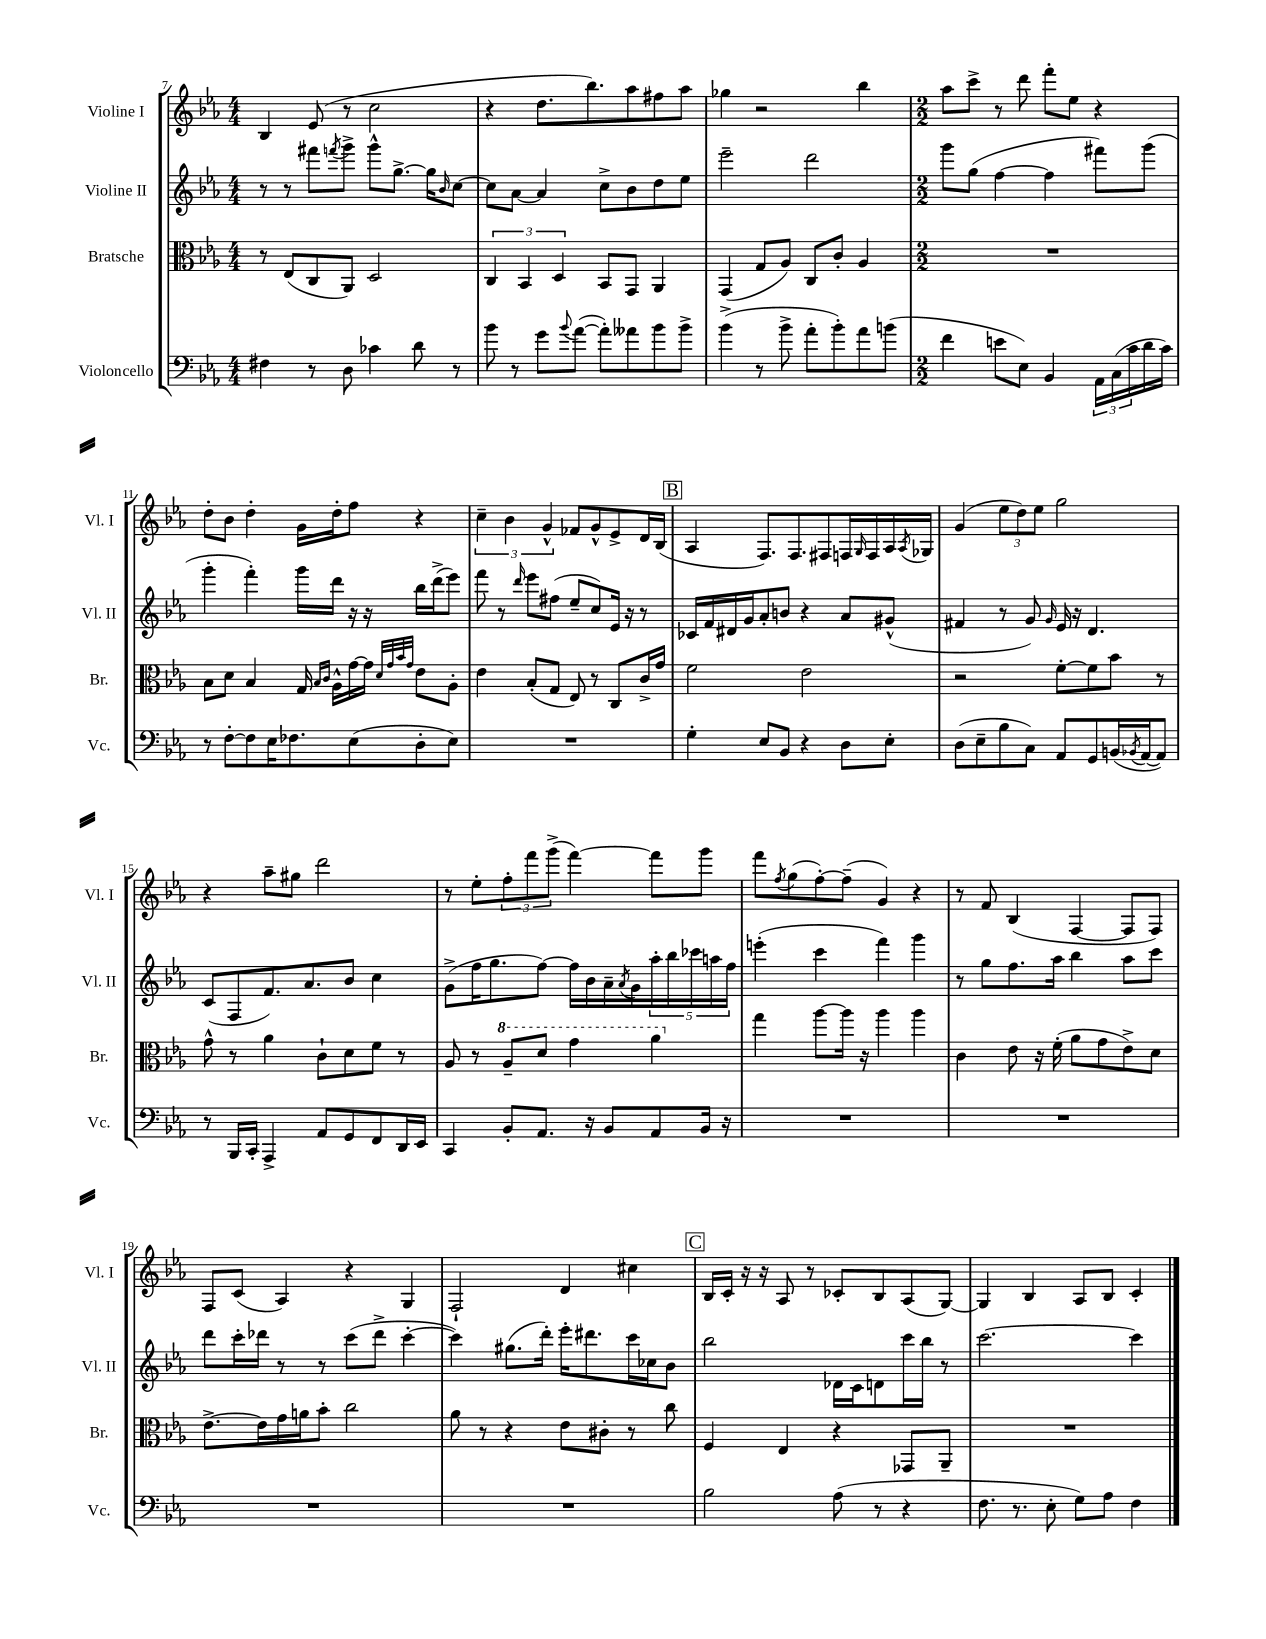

**kern	**kern	**kern	**kern
*staff4	*staff3	*staff2	*staff1
*clefF4	*clefC3	*clefG2	*clefG2
*k[b-e-a-]	*k[b-e-a-]	*k[b-e-a-]	*k[b-e-a-]
*M4/4	*M4/4	*M4/4	*M4/4
4F#	8r	8r	4B-
.	(8E-	8r	.
8r	8C	8fff#	(8e-
.	.	8qfff	.
8D	8AA-)	8ggg^	8r
4c-	2D	8ggg^^	2cc
.	.	[8.gg^	.
8d	.	.	.
.	.	16gg]	.
.	.	16qqb-	.
8r	.	[8cc	.
=	=	=	=
8b-	6C	8cc]	4r
8r	.	[8a-	.
.	6BB-	.	.
8g	.	4a-]	8.dd
.	6D	.	.
8qqb-	.	.	.
([8a-	.	.	.
.	.	.	8.bb-)
8a-'])	8BB-	8cc^	.
8a--	8GG	8b-	8aa-
8b-	4AA-	8dd	8ff#
8b-^	.	8ee-	8aa-
=	=	=	=
(4b-^	(4GG	2eee-~	4gg-
8r	8G	.	2r
8b-^	8A-)	.	.
8a-'	8C	2ddd	.
8b-')	8c'	.	.
8a-	4A-	.	4bb-
(8b	.	.	.
=	=	=	=
*M2/2	*M2/2	*M2/2	*M2/2
4f	1r	8ggg	8aa-
.	.	(8gg	8ccc^
8e	.	[4ff	8r
8E-)	.	.	8ddd
4BB-	.	4ff]	8fff'
.	.	.	8ee-
24AA-	.	8fff#)	4r
(24C	.	.	.
24c	.	.	.
16d	.	(8ggg	.
16c)	.	.	.
=	=	=	=
8r	8B-	4ggg'	8dd'
[8F'	8d	.	8b-
8F]	4B-	4fff')	4dd'
16E-	.	.	.
8.F-	.	.	.
.	16G	16ggg	16g
.	16qqB-	.	.
.	16qqc	.	.
.	16A-^^	16ddd	16dd'
(8E-	[16g	16r	8ff
.	16g]	16r	.
.	32qqd	.	.
.	32qqg	.	.
.	32qqb-	.	.
.	32qqg	.	.
8D'	8e-	16bb-	4r
.	.	(16ddd^	.
8E-)	8A-'	8eee-)	.
=	=	=	=
1r	4e-	8fff	6cc~
.	.	8r	.
.	.	.	6b-
.	.	16qqddd	.
.	(8B-'	8eee-	.
.	.	.	6g^^
.	8G	(8ff#	.
.	8E-)	8ee-~	8f-
.	8r	8cc)	8g^^
.	8C	16e-	8e-^
.	.	16r	.
.	16c^	8r	16d
.	16g	.	(16B-
=	=	=	=
4G'	2f	16c-	4A-
.	.	16f	.
.	.	16d#	.
.	.	16g	.
8E-	.	8a-'	8.F)
8BB-	.	8b	.
.	.	.	8.F
4r	2e-	4r	.
.	.	.	8F#
8D	.	8a-	16F
.	.	.	16qqG
.	.	.	16F
8E-'	.	(8g#^^	16A-
.	.	.	8qA-
.	.	.	16G-
=	=	=	=
(8D	2r	4f#	(4g
8E-~	.	.	.
8B-	.	8r	12ee-
.	.	.	12dd)
8C)	.	8g)	.
.	.	.	12ee-
.	.	16qqg	.
8AA-	[8f'	16e-	2gg
.	.	16r	.
8GG	8f]	4.d	.
(16BB	8b-	.	.
8qBB-	.	.	.
[16AA-	.	.	.
8AA-])	8r	.	.
=	=	=	=
8r	8g^^	(8c	4r
16BBB-	8r	8F	.
16CC'	.	.	.
4AAA-^	4a-	8.f)	8aa-~
.	.	.	8gg#
.	.	8.a-	.
8AA-	8c`	.	2ddd
8GG	8d	8b-	.
8FF	8f	4cc	.
16DD	8r	.	.
16EE-	.	.	.
=	=	=	=
4CC	8A-	(8g^	8r
.	8r	16ff	8ee-'
.	.	8.gg	.
8BB-'	8a-~	.	12ff'
.	.	.	12fff
8.AA-	8dd	[8ff)	.
.	.	.	(12ggg^
.	4gg	16ff]	[4fff)
16r	.	16b-	.
8BB-	.	16a-~	.
.	.	8qa-	.
.	.	16g	.
8AA-	4aa-	20aa-'	8fff]
.	.	20bb-	.
.	.	20ccc-	.
16BB-	.	.	8ggg
.	.	20aa	.
16r	.	.	.
.	.	20ff	.
=	=	=	=
1r	4gg	(4eee'	8fff
.	.	.	8qff
.	.	.	(8gg
.	[8aa-	4ccc	[8ff')
.	16aa-]	.	(8ff~]
.	16r	.	.
.	4aa-	4fff)	4g)
.	4aa-	4ggg	4r
=	=	=	=
1r	4c	8r	8r
.	.	8gg	8f
.	8e-	8.ff	(4B-
.	16r	.	.
.	(16f'	16aa-	.
.	8a-	4bb-	[4F
.	8g	.	.
.	8e-^)	8aa-	8F]
.	8d	8ccc	8F)
=	=	=	=
1r	[8.e-^	8ddd	8F
.	.	16ccc'	(8c
.	16e-]	16ddd-	.
.	16g	8r	4A-)
.	16a	.	.
.	8b-'	8r	.
.	2cc	(8ccc	4r
.	.	8ddd-^	.
.	.	[4ccc'	4G
=	=	=	=
1r	8a-	4ccc])	2F`
.	8r	.	.
.	4r	(8.gg#	.
.	.	16ddd')	.
.	8e-	16eee-'	4d
.	.	8.ddd#	.
.	8c#'	.	.
.	8r	16ccc	4cc#
.	.	16cc-	.
.	8cc	8b-	.
=	=	=	=
2B-	4F	2bb-	16B-
.	.	.	16c'
.	.	.	16r
.	.	.	16r
.	4E-	.	8A-
.	.	.	8r
(8A-	4r	16d-	8c-'
.	.	16c	.
8r	.	8d	8B-
4r	8GG-	16ccc	(8A-
.	.	16bb-	.
.	8AA-~	8r	[8G)
=	=	=	=
8.F	1r	[2.ccc	4G]
8.r	.	.	.
.	.	.	4B-
8E-'	.	.	.
8G)	.	.	8A-
8A-	.	.	8B-
4F	.	4ccc]	4c'
==	==	==	==
*-	*-	*-	*-
